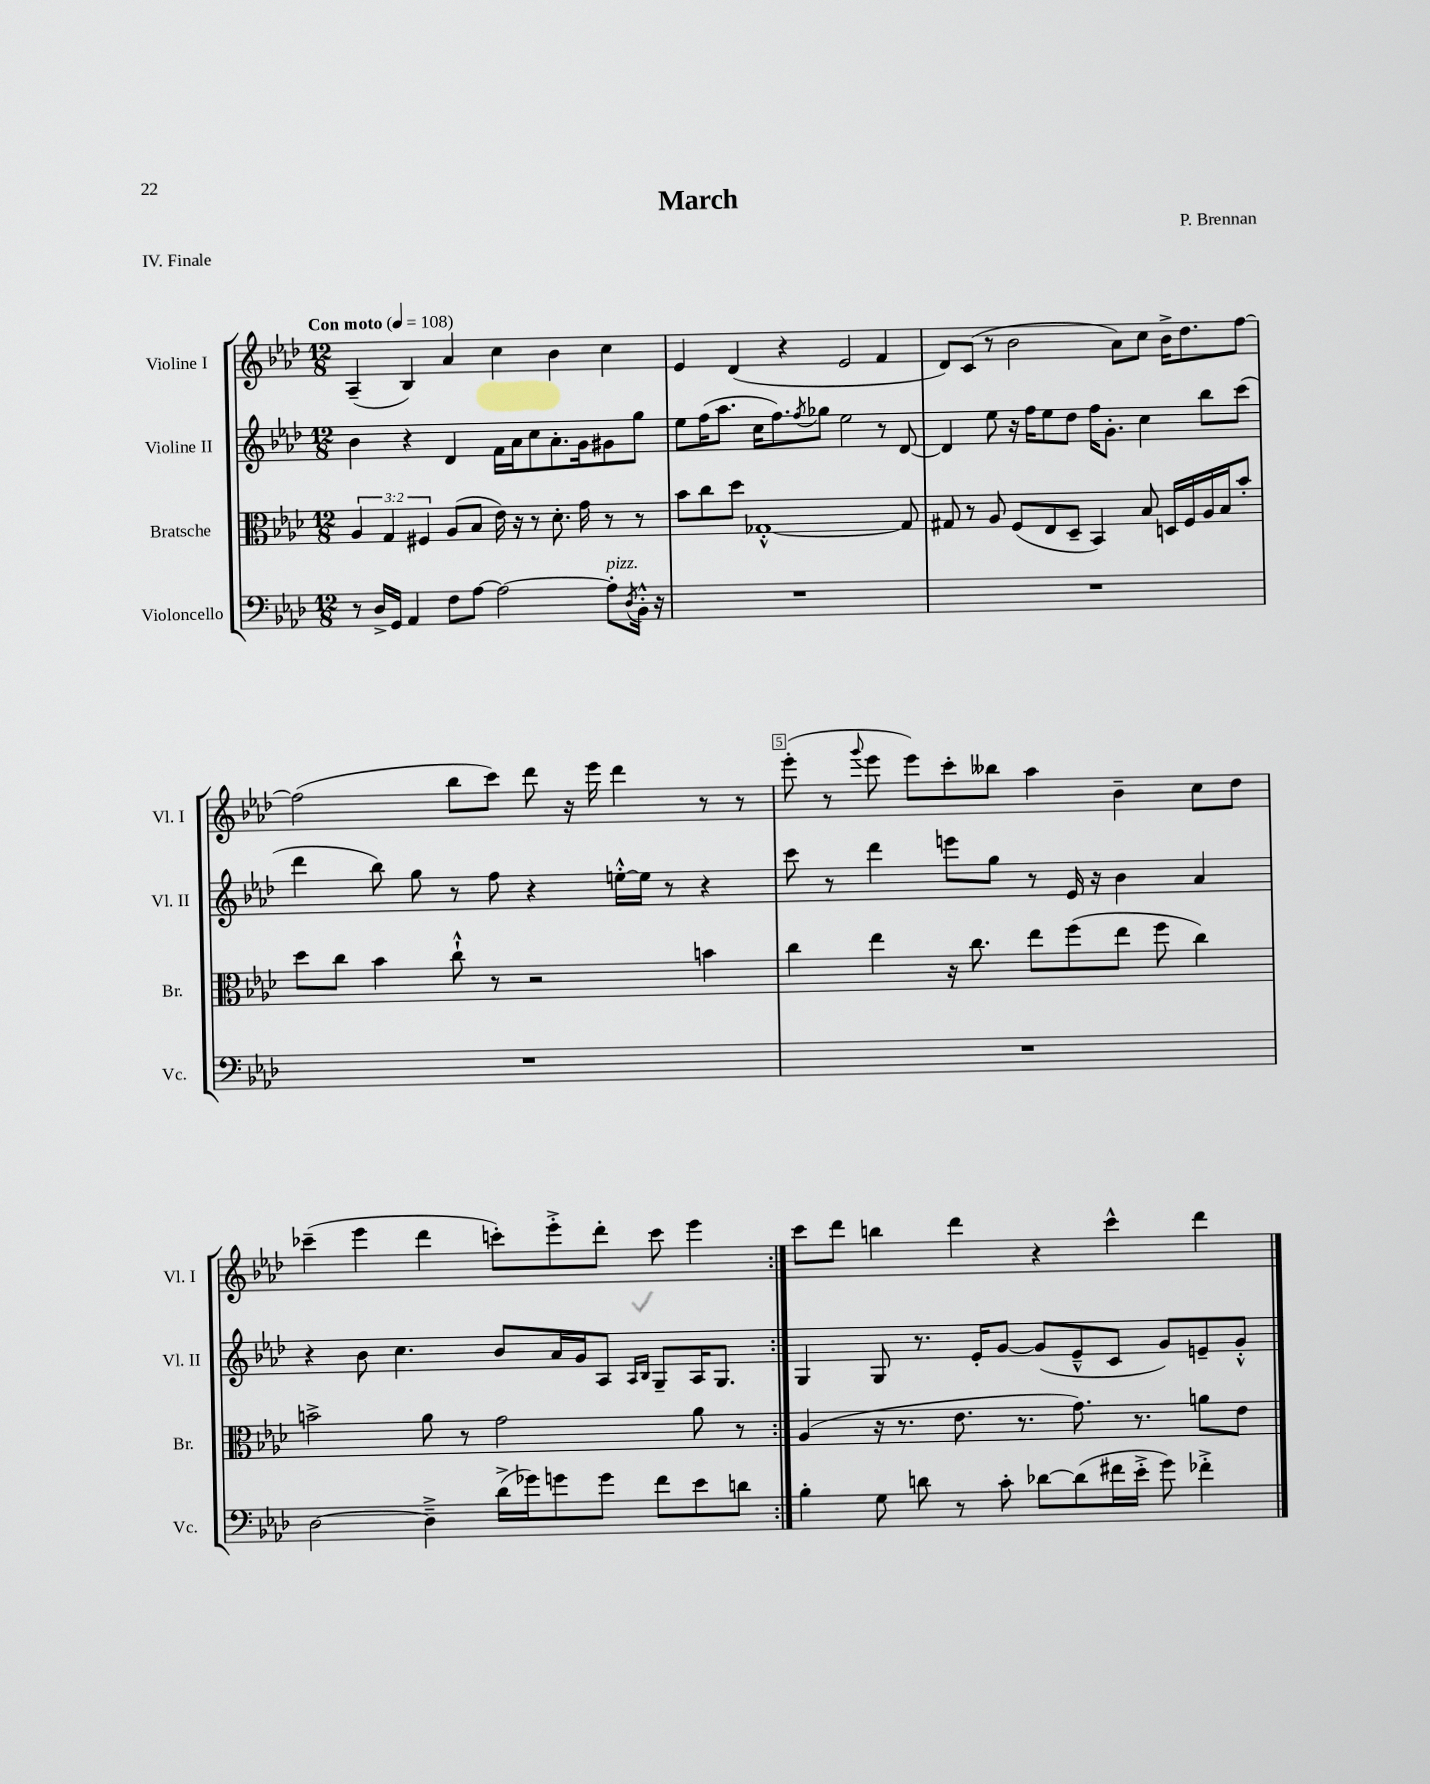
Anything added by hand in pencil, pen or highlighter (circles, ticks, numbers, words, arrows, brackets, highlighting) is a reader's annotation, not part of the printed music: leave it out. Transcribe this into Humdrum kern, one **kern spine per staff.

**kern	**kern	**kern	**kern
*staff4	*staff3	*staff2	*staff1
*clefF4	*clefC3	*clefG2	*clefG2
*k[b-e-a-d-]	*k[b-e-a-d-]	*k[b-e-a-d-]	*k[b-e-a-d-]
*M12/8	*M12/8	*M12/8	*M12/8
*MM108	*MM108	*MM108	*MM108
8r	6A-	4b-	(4A-~
16D-^	.	.	.
.	6G	.	.
16GG	.	.	.
4AA-	.	4r	4B-)
.	6F#	.	.
8F	(8A-	4d-	4a-
[8A-	8B-	.	.
2A-_	16e-)	16f	4cc
.	16r	16a-	.
.	8r	8cc	.
.	8.d-'	8.a-'	4b-
.	16g	16g	.
8A-']	8r	8g#	4cc
8qD-	.	.	.
16BB-'^^	8r	8gg	.
16r	.	.	.
=	=	=	=
1.r	8b-	8ee-	4e-
.	8cc	(16ff	.
.	.	8.aa-	.
.	8dd-	.	(4d-
.	[1G-'^^	16cc	.
.	.	8.ff)	.
.	.	.	4r
.	.	8qff	.
.	.	8gg-	.
.	.	2ee-	2e-
.	.	8r	4f
.	8G-]	[8d-	.
=	=	=	=
1.r	8G#	4d-]	8d-)
.	8r	.	(8c
.	8A-	8ee-	8r
.	(8F	16r	2b-
.	.	16ff	.
.	8E-	8ee-	.
.	8D-~	8dd-	.
.	4BB-)	16ff	.
.	.	8.g'	.
.	.	.	8a-)
.	8B-	4cc	8cc
.	16D	.	16b-^
.	16F	.	8.dd-
.	16A-	8bb-	.
.	16B-	.	.
.	8b-'	(8ccc	[8ff
=	=	=	=
1.r	8dd-	4ddd-	(2ff]
.	8cc	.	.
.	4b-	8bb-)	.
.	.	8gg	.
.	8cc`^^	8r	8bb-
.	8r	8ff	8ccc)
.	2r	4r	8ddd-
.	.	.	16r
.	.	.	16eee-
.	.	[16ee'^^	4ddd-
.	.	16ee]	.
.	.	8r	.
.	4b	4r	8r
.	.	.	8r
=	=	=	=
1.r	4cc	8ccc	(8eee-'
.	.	8r	8r
.	.	.	8qqggg
.	4ee-	4ddd-	8eee-
.	.	.	8eee-)
.	16r	8eee	8ccc'
.	8.cc	.	.
.	.	8gg	8bb--
.	8ee-	8r	4aa-
.	(8ff	16e-	.
.	.	16r	.
.	8ee-	4b-	4b-~
.	8ff	.	.
.	4cc)	4a-	8cc
.	.	.	8dd-
=	=	=	=
[2D-	2b^	4r	(4ccc-~
.	.	8b-	4eee-
.	.	4.cc	.
4D-~^]	8a-	.	4ddd-
.	8r	.	.
(16d-^	2g	8b-	8ccc')
16g-)	.	.	.
8g	.	16a-	8eee-'^
.	.	16g	.
8g	.	8A-	8ddd-'
.	.	16qqA-	.
.	.	16qqB-	.
8f	.	8G~	8ccc
8e-	8a-	16A-	4eee-
.	.	8.G	.
8d	8r	.	.
=:|!	=:|!	=:|!	=:|!
4B-'	(4A-	4G	8ccc
.	.	.	8ddd-
8G	16r	8G	4bb
.	8.r	.	.
8d	.	8.r	.
8r	8.e-	.	4ddd-
.	.	16e-'	.
8c'	.	[8g	.
.	8.r	.	.
[8d-	.	(8g]	4r
(8d-]	8.g)	8e-~^^	.
16f#	.	8c	4ccc^^
16e-'^	8.r	.	.
8g)	.	8g)	.
4f-'^	8a	8e~	4ddd-
.	8e-	8g'^^	.
==	==	==	==
*-	*-	*-	*-
